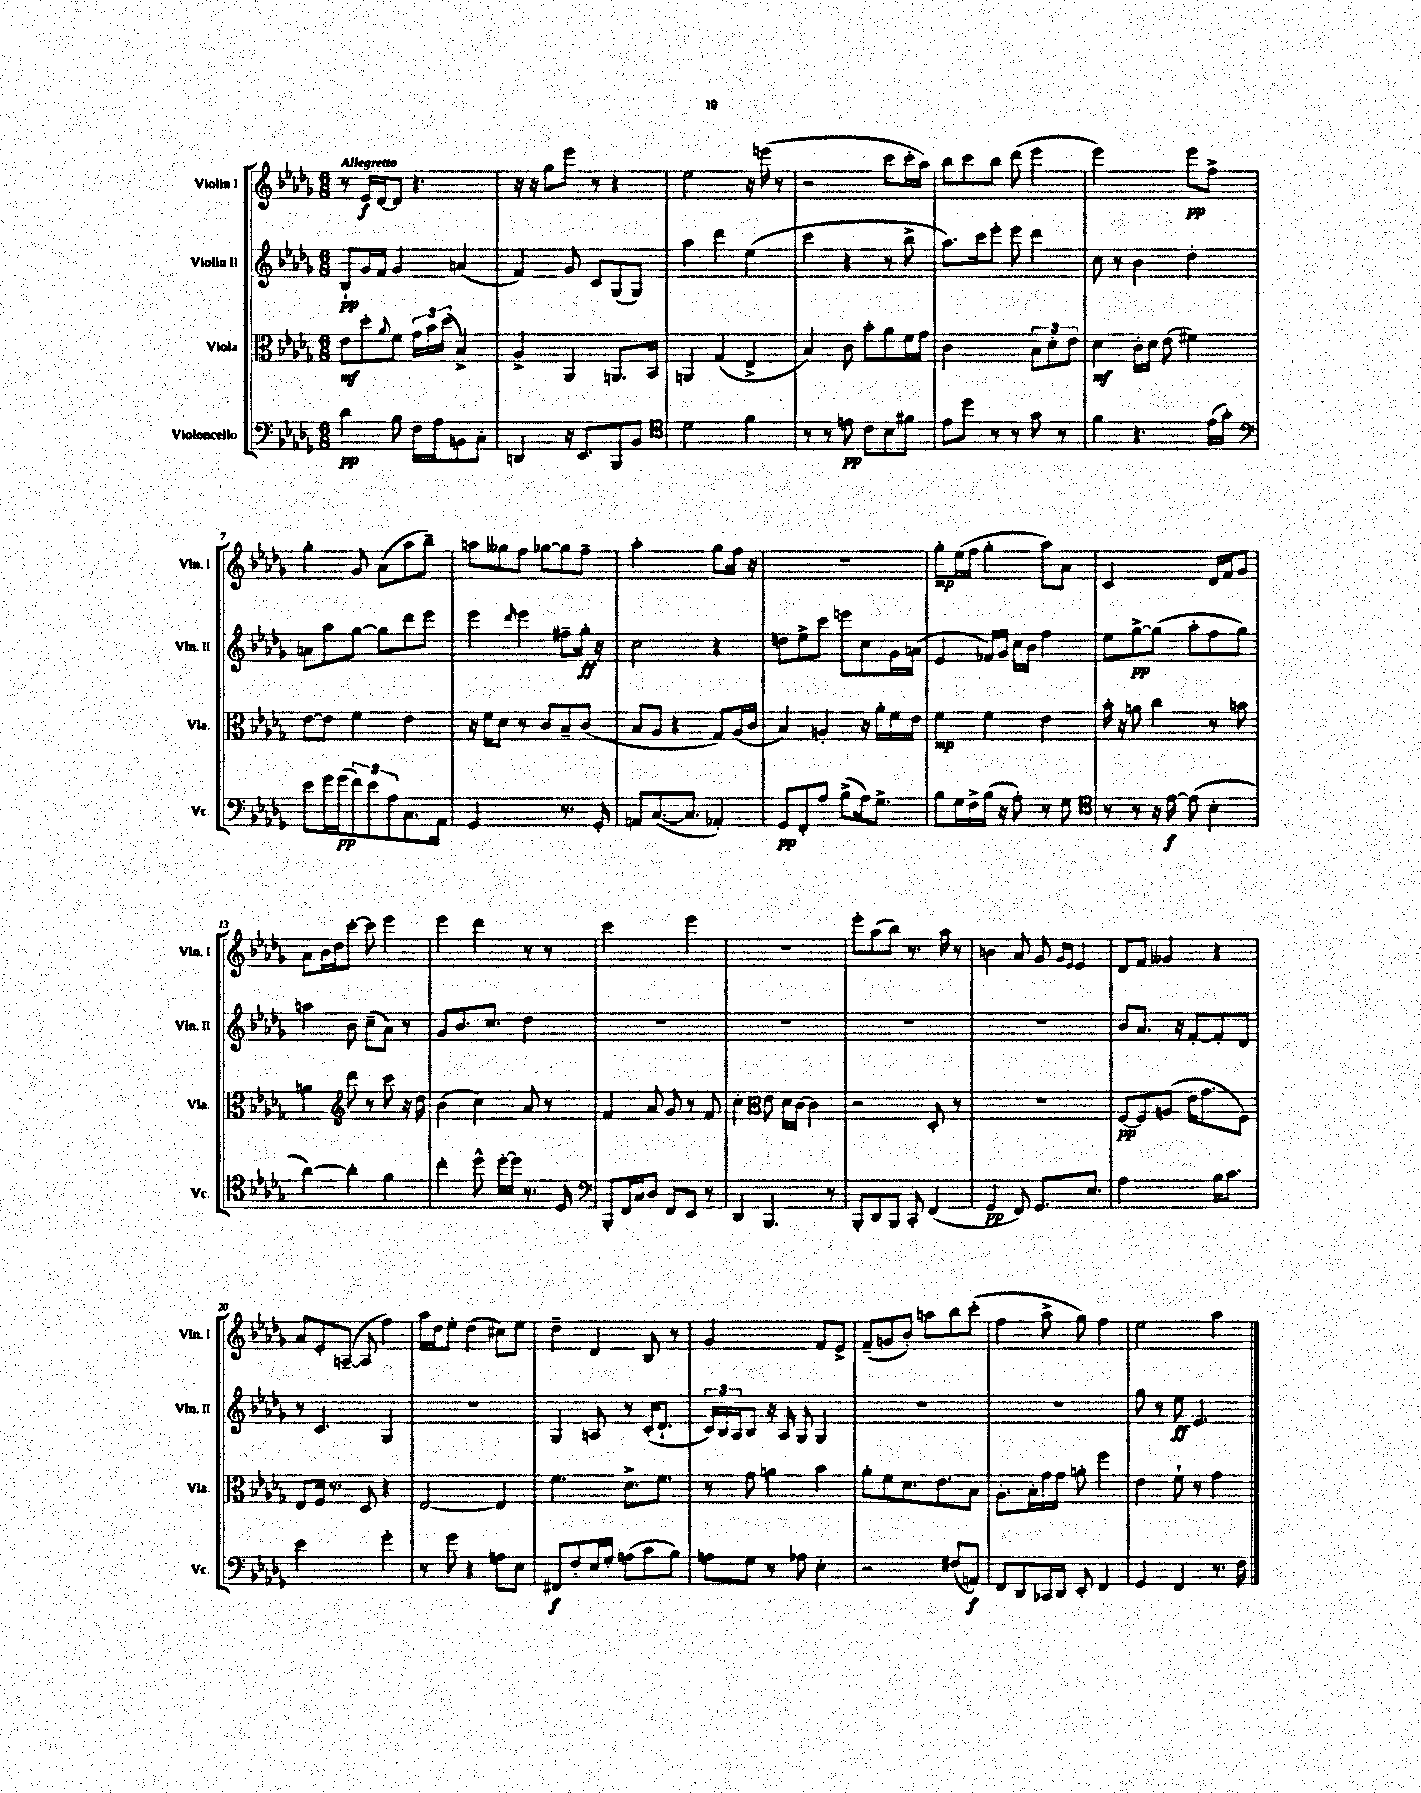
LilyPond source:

<<
\new StaffGroup <<
\new Staff = "s0" \with { instrumentName = "Violin I" shortInstrumentName = "Vln. I" } {
    \clef treble \key des \major \numericTimeSignature \time 6/8 \tempo "Allegretto"
    r8 ees'16\f des'16~ des'8 r4. |
    r16 r16 ges''8 ees'''8 r8 r4 |
    ees''2 r16 e'''16( r8 |
    r2 c'''8 c'''16-. aes''16) |
    bes''8 c'''8 bes''8 des'''8( ees'''4 |
    ees'''2) ees'''8\pp f''8-> |
    ges''4-. ges'8 aes'8( aes''8 bes''8--) |
    a''8 geses''8 f''8 ges''8~ ges''8 f''8-- |
    aes''2-. ges''8 f''16 r16 |
    R2. |
    ges''8-.\mp ees''16( f''16 ges''4-. aes''8) aes'8 |
    c'2 des'16 f'16 ges'8 |
    aes'8 bes'16 des''16 c'''8~-. c'''8 ees'''4 |
    ees'''4 des'''4 r8 r8 |
    c'''2 ees'''4 |
    R2. |
    ees'''8-. aes''8( bes''8) r8. aes''16 r8 |
    b'4 aes'8 ges'8 \grace { ges'16 ees'16 } ees'4 |
    des'8 f'8 geses'4 r4 |
    aes'8 ees'8-. a8~--( a8 f''4) |
    aes''16 des''16 ees''8-. des''4( cis''8) ees''8 |
    des''4-- des'4 bes8 r8 |
    ges'2 f'8 ees'8-> |
    f'8--( g'8 bes'8-.) a''8 bes''8 c'''8-.( |
    f''4 aes''8-> ges''8) f''4 |
    ees''2 aes''4 \bar "|." |
}
\new Staff = "s1" \with { instrumentName = "Violin II" shortInstrumentName = "Vln. II" } {
    \clef treble \key des \major \numericTimeSignature \time 6/8
    bes8-!\pp ges'16 f'16 ges'4 a'4( |
    f'4) ges'8 c'8 ges8( ges8) |
    aes''4 des'''4 ees''4( |
    c'''4 r4 r8 bes''8-> |
    aes''8.) c'''16 ees'''8-. ees'''8 des'''4 |
    c''8 r8 bes'4 des''4-. |
    a'8 aes''8 ges''8~ ges''8 des'''8 ees'''8 |
    ees'''4 \grace { des'''16 } ees'''4 fis''8-- ges''16-.\ff r16 |
    c''2 r4 |
    d''8 ees''8-> c'''8 e'''8 c''8 ges'16 a'16( |
    ees'4 fes'16) ges'16 c''16 bes'16 f''4 |
    ees''8 ges''8~->\pp ges''8( aes''8-. f''8 ges''8) |
    a''4 bes'8 c''8--( aes'8) r8 |
    ges'8 bes'8. c''8. des''4 |
    R2. |
    R2. |
    R2. |
    R2. |
    bes'8 aes'8. r16 f'8~-. f'8-. des'8 |
    r8 c'4. ges4 |
    R2. |
    ges4 a8 r8 c'16-.( des'8.-! |
    \tuplet 3/2 { c'16) bes16 aes16 } bes8 r16 aes16 ges8 ges4 |
    R2. |
    R2. |
    ges''8 r8 ees''8\ff ees'4. \bar "|." |
}
\new Staff = "s2" \with { instrumentName = "Viola" shortInstrumentName = "Vla." } {
    \clef alto \key des \major \numericTimeSignature \time 6/8
    ees'8\mf des''8-. \appoggiatura { aes'8 } f'8 \tuplet 3/2 { ges'16 bes'16 des''16( } bes4->) |
    aes4-> aes,4 a,8. bes,16 |
    a,4 ges4( ees4-> |
    bes4) c'8 bes'8-. aes'8 f'16 ges'16 |
    c'2 \tuplet 3/2 { bes8 des'8-. ees'8 } |
    des'4\mf c'16-. des'16 ees'8( fis'4) |
    ees'8~ ees'8 f'4 ees'4 |
    r16 f'16 des'8 r8 c'8 bes8-- c'8( |
    bes8 aes8 r4 ges8) aes16( c'16 |
    bes4) a4-. r16 aes'16-. f'16 ees'16 |
    f'4\mp f'4 ees'4 |
    bes'16-. r16 a'8 c''4 r8 b'8 |
    a'4 \clef treble des'''8 r8 c'''8 r16 des''16 |
    bes'4( c''4) aes'8 r8 |
    f'4 aes'8 ges'8 r8 f'8 |
    c''4-. \clef alto ees'8 des'16 c'16~ c'4 |
    r2 des8-. r8 |
    R2. |
    f8~\pp f8 a8( ees'16 ges'8. f8) |
    ees8 f16 r8. des8 r4 |
    ees2~ ees4 |
    f'4. des'8.-> f'8. |
    r8 ges'8 a'4 bes'4 |
    aes'8-. f'8 des'8. ees'8. bes8 |
    aes8.-. bes16-. ges'16 ges'16 a'8-. f''4 |
    ees'4 f'8-! r8 ges'4 \bar "|." |
}
\new Staff = "s3" \with { instrumentName = "Violoncello" shortInstrumentName = "Vc." } {
    \clef bass \key des \major \numericTimeSignature \time 6/8
    des'4\pp bes8 f16 aes16 b,8 c8-. |
    d,4 r16 ees,8. bes,,8 bes,8 |
    \clef tenor des'2 f'4 |
    r8 r8 e'8\pp c'8 bes8 fis'8 |
    ees'8 des''8 r8 r8 ges'8 r8 |
    f'4 r4. ees'16( ges'16-.) |
    \clef bass ees'8 ges'16 ges'16\pp( \tuplet 3/2 { f'8) ees'8 aes8 } c8. aes,16 |
    ges,2 r8. ges,16-. |
    a,8 c8.~( c8. aes,4-.) |
    ges,8\pp f,8-. aes8 bes8->( aes16) ges8.-> |
    bes8 ges16 f16-> bes16( r16 aes8-.) r8 ges8 |
    \clef tenor r8 r8 r16 ees'16~\f ees'8( bes4-. |
    aes'4~) aes'4-. f'4 |
    c''4-. des''8-^ des''16~-. des''16 r8. des16 |
    \clef bass bes,,8-. f,16 c16 des8 f,8 ees,8 r8 |
    des,4 bes,,4. r8 |
    bes,,8-. des,8 bes,,8 c,8-. f,4( |
    ges,4\pp f,8) ges,8. ees8. |
    aes2 bes16 c'8. |
    ees'2 ges'4-. |
    r8 ges'8 r4 a8 ees8 |
    fis,8\f f8-. ees16 ges16-. a8( c'8 bes8) |
    a8 ges8 r8 aes8 ees4-. |
    r2 fis8( a,8\f) |
    f,8 des,8 ces,16 des,16 ees,8-. f,4 |
    ges,4 f,4 r8. f16 \bar "|." |
}
>>
>>
